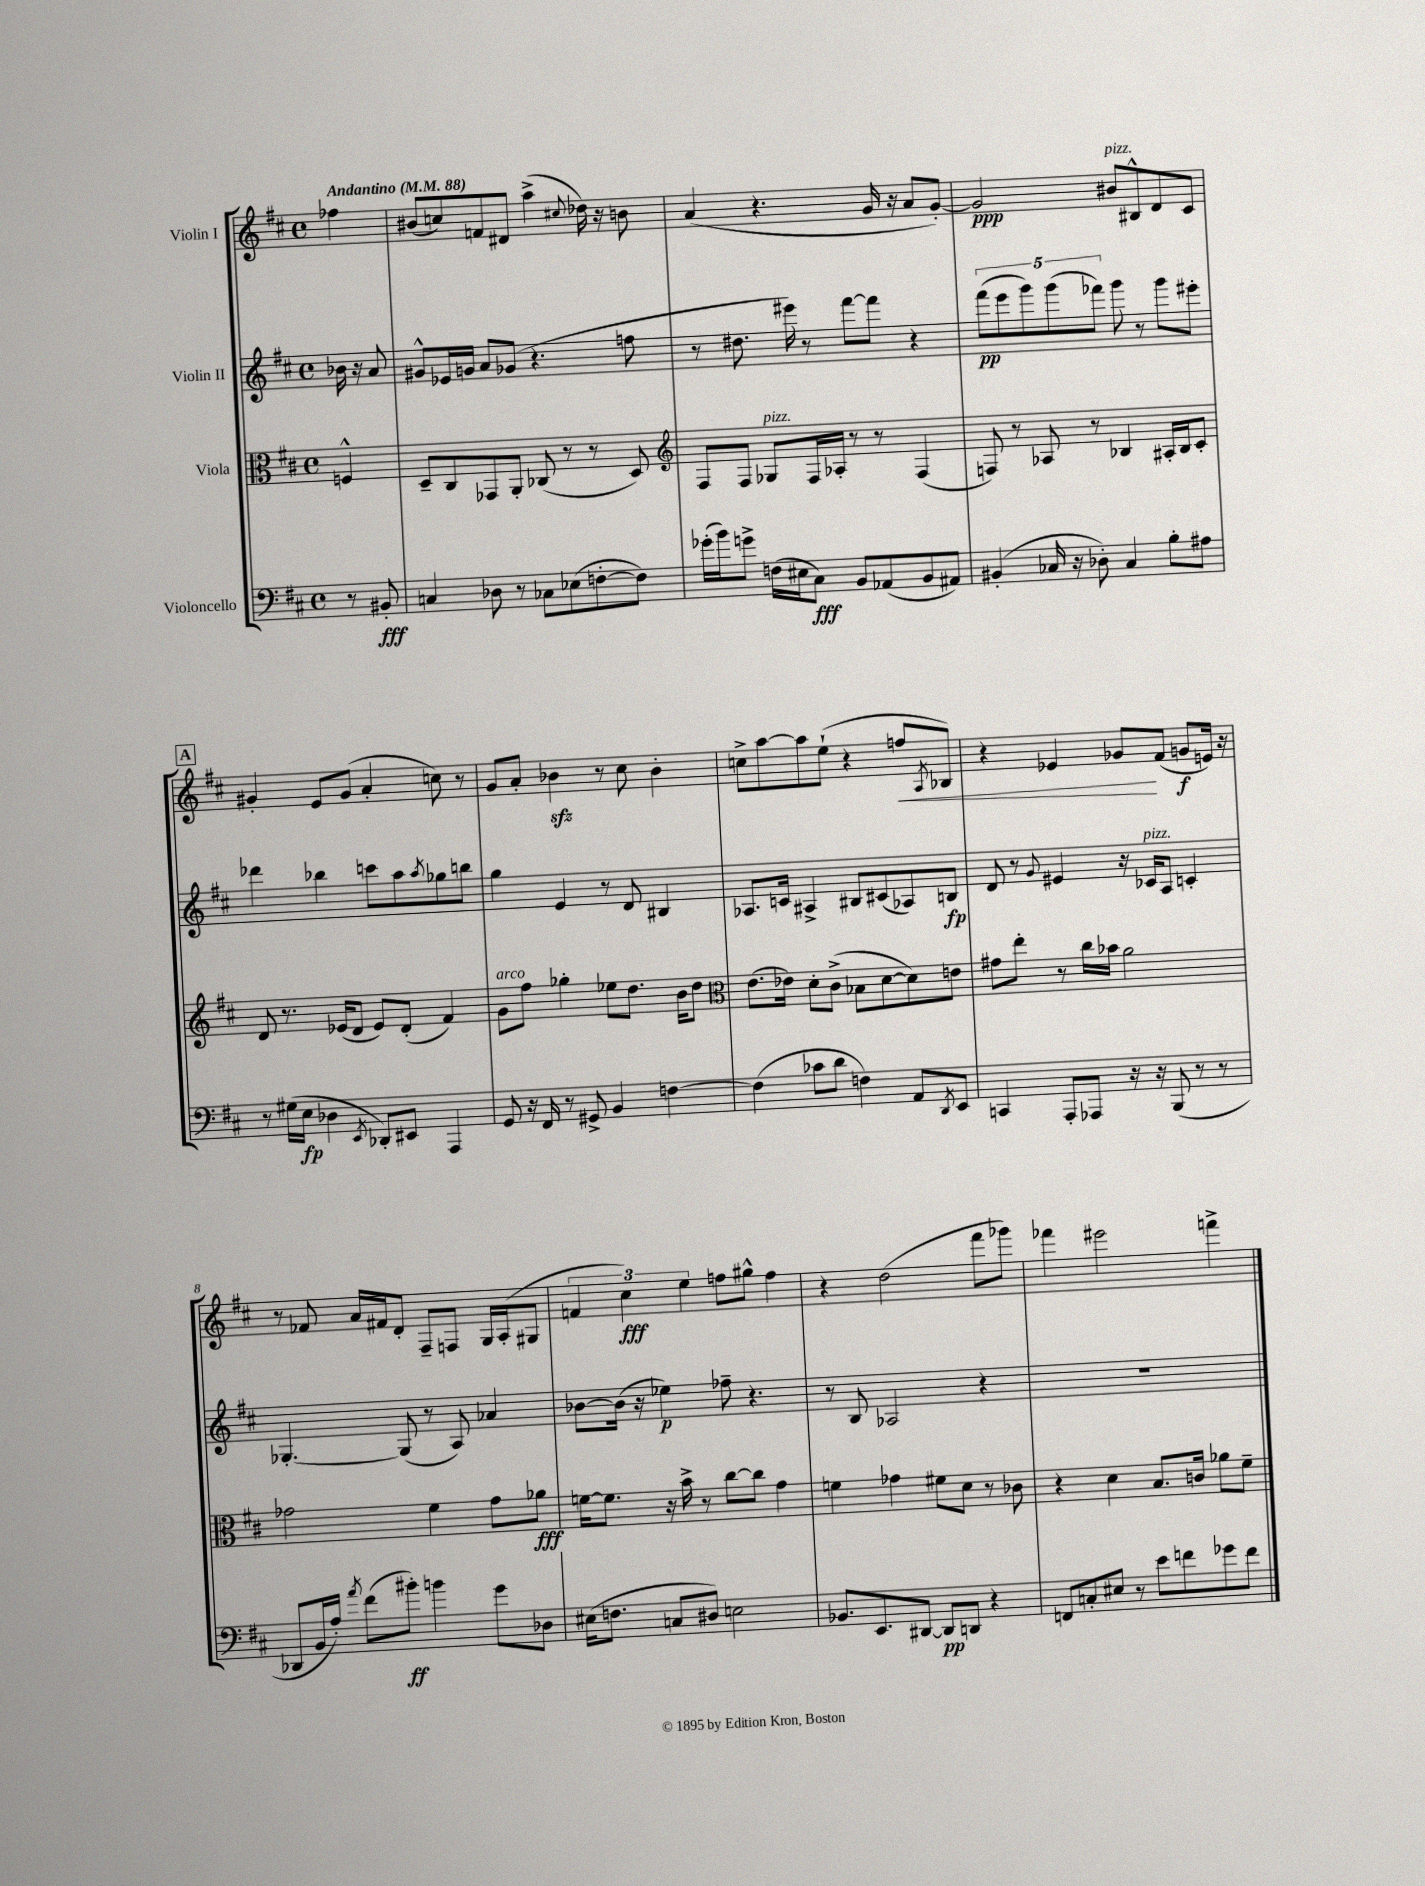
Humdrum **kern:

**kern	**dynam	**kern	**dynam	**kern	**dynam	**kern	**dynam
*part4	*part4	*part3	*part3	*part2	*part2	*part1	*part1
*staff4	*staff4	*staff3	*staff3	*staff2	*staff2	*staff1	*staff1
*I"Violoncello	*	*I"Viola	*	*I"Violin II	*	*I"Violin I	*
*clefF4	*	*clefC3	*	*clefG2	*	*clefG2	*
*k[f#c#]	*	*k[f#c#]	*	*k[f#c#]	*	*k[f#c#]	*
*M4/4	*	*M4/4	*	*M4/4	*	*M4/4	*
*met(c)	*	*met(c)	*	*met(c)	*	*met(c)	*
*MM88	*	*MM88	*	*MM88	*	*MM88	*
=	=	=	=	=	=	=	=
!	!	!	!	!	!	!LO:TX:a:B:t=Andantino	!
8r	.	4Fn^^/	.	16b-X\	.	4ff-X\	.
.	.	.	.	16r	.	.	.
8BB#X'/	fff	.	.	8a/	.	.	.
=1	=1	=1	=1	=1	=1	=1	=1
4Cn/	.	8D~/L	.	8g#X^^/L	.	(8b#X/L	.
.	.	8C#/	.	16e-X/L	.	8ccn/)	.
.	.	.	.	16gn/JJ	.	.	.
8D-X\	.	8GG-X/	.	8a/L	.	8fn/	.
8r	.	8AA'/J	.	(8g-X/J	.	8d#X/J	.
8C-X\L	.	(8C-X/	.	4.r	.	(4aa^\	.
(8E-X\	.	8r	.	.	.	.	.
.	.	.	.	.	.	8qqcc#X/	.
[8Fn'\	.	8r	.	.	.	16dd-X\)	.
.	.	.	.	.	.	16r	.
8F\J])	.	8D/)	.	8ffn\	.	8bn\	.
=2	=2	=2	=2	=2	=2	=2	=2
*	*	*clefG2	*	*	*	*	*
(16g-X'\LL	.	8F#/L	.	8r	.	(4a/	.
16b\J)	.	.	.	.	.	.	.
8gn^\J	.	8F#/J	.	8.dd#X\	.	.	.
!	!	!LO:TX:a:i:t=pizz.	!	!	!	!	!
(16Fn\LL	.	8G-X/L	.	.	.	4.r	.
16E#X\J	.	.	.	16eee#X\)	.	.	.
8C#\J)	fff	16F#/L	.	8r	.	.	.
.	.	16A-X'/JJ	.	.	.	.	.
8BB/L	.	8r	.	[8fff#\L	.	.	.
(8AA-X/	.	8r	.	8fff#\J]	.	16g/	.
.	.	.	.	.	.	16r	.
8BB/	.	(4F#/	.	4r	.	8a/L	.
8AA#X/J)	.	.	.	.	.	[8g'/J)	.
=3	=3	=3	=3	=3	=3	=3	=3
(4BB#X'/	.	8Fn/)	.	(10fff#\L	pp	2g/]	ppp
.	.	.	.	10eee\	.	.	.
.	.	8r	.	.	.	.	.
.	.	.	.	10ggg\)	.	.	.
16C-X/	.	8A-X/	.	.	.	.	.
.	.	.	.	(10ggg\	.	.	.
16r	.	.	.	.	.	.	.
8D-X'\)	.	8r	.	.	.	.	.
.	.	.	.	10fff-X\J)	.	.	.
!	!	!	!	!	!	!LO:TX:a:i:t=pizz.	!
4C-/	.	4B-X/	.	8ggg\	.	8b#X/L	.
.	.	.	.	8r	.	8B#X^^/	.
8B'\L	.	16A#X'/LL	.	8ggg\L	.	8d/	.
.	.	16B-/J	.	.	.	.	.
8A#X\J	.	8c#'/J	.	8eee#X'\J	.	8c#/J	.
!!LO:LB:g=z
!!LO:REH:place=s1:t=A
=4	=4	=4	=4	=4	=4	=4	=4
8r	.	8d/	.	4ddd-X\	.	4g#X'/	.
(16G#X\LL	.	8.r	.	.	.	.	.
16E\JJ	fp	.	.	.	.	.	.
4D-X\	.	.	.	4bb-X\	.	8e/L	.
.	.	(16e-X/KL	.	.	.	.	.
.	.	8d/J	.	.	.	(8g#/J	.
8qEE/	.	.	.	.	.	.	.
8DD-X'/L)	.	8e-/L)	.	8cccn\L	.	4a'/	.
8EE#X/J	.	(8d'/J	.	8aa\	.	.	.
.	.	.	.	8qaa/	.	.	.
4AAA/	.	4f#/)	.	8gg-X\	.	8ccn\)	.
.	.	.	.	8bbn\J	.	8r	.
=5	=5	=5	=5	=5	=5	=5	=5
!	!	!LO:TX:a:i:t=arco	!	!	!	!	!
8GG/	.	8g\L	.	4gg\	.	8g/L	.
16r	.	8ff#\J	.	.	.	8a'/J	.
16FF#/	.	.	.	.	.	.	.
8r	.	4gg-X'\	.	4e/	.	4b-Xzz\	.
8GG#X^/	.	.	.	.	.	.	.
4BB/	.	8ee-X\L	.	8r	.	8r	.
.	.	8.dd\J	.	8d/	.	8cc#\	.
[4Fn\	.	.	.	4B#X/	.	4b-'\	.
.	.	16b\KL	.	.	.	.	.
.	.	8dd\J	.	.	.	.	.
=6	=6	=6	=6	=6	=6	=6	=6
*	*	*clefC3	*	*	*	*	*
(4F\]	.	(8.e\L	.	8.A-X/L	.	8ccn^\L	.
.	.	.	.	.	.	[8aa\	.
.	.	16e-X\Jk)	.	16cn/Jk	.	.	.
8c-X\L	.	8d'\L	.	4A#X^/	.	8aa\]	.
8d\J	.	(8c#^\J	.	.	.	(8ee`\J	.
4Fn\)	.	8B-X\L	.	8B#X/L	.	4r	.
.	.	[8d\	.	(8c#X/	.	.	.
!	!	!	!	!	!	!	!LO:HP:b
8AA/L	.	8d\])	.	8A-X/)	.	8ffn/L	<
8qDD/	.	.	.	.	.	8qA/	.
8EE/J	.	8en\J	.	8Bn/J	fp	8B-X/J)	.
=7	=7	=7	=7	=7	=7	=7	=7
4CCn/	.	8g#X\L	.	8d/	.	4r	.
.	.	8ee'\J	.	8r	.	.	.
.	.	.	.	8qqg/	.	.	.
8AAA'/L	.	8r	.	4e#X/	.	4e-X/	.
8AAA-X/J	.	16cc#\LL	.	.	.	.	.
.	.	16b-X\JJ	.	.	.	.	.
16r	.	2a\	.	16r	.	8g-X/L	.
!	!	!	!	!LO:TX:a:i:t=pizz.	!	!	!
16r	.	.	.	16c-X/KL	.	.	.
(8BBB/	.	.	.	8A/J	.	(8f#/J	[
8r	.	.	.	4cn'/	.	8gn/L	f
8r	.	.	.	.	.	16en/Jk)	.
.	.	.	.	.	.	16r	.
!!LO:LB:g=z
=8	=8	=8	=8	=8	=8	=8	=8
8DD-X/L	.	2g-X\	.	[4.G-X'/	.	8r	.
16BB/L	.	.	.	.	.	8f-X/	.
16A'/JJ)	.	.	.	.	.	.	.
8qa/	.	.	.	.	.	.	.
(8f#\L	.	.	.	.	.	16a/LL	.
.	.	.	.	.	.	16f#X/J	.
8b#X'\J)	ff	.	.	(8G-/]	.	8d'/J	.
4bn\	.	4f#\	.	8r	.	8F#~/L	.
.	.	.	.	8A/)	.	8Fn/J	.
8g\L	.	8g-\L	.	4a-X/	.	16G/LL	.
.	.	.	.	.	.	(16A'/J	.
8D-X\J	.	8a-X\J	fff	.	.	8G#X/J	.
=9	=9	=9	=9	=9	=9	=9	=9
(16E#X\KL	.	[16fn\KL	.	[8b-X\L	.	6fn/	.
8.Fn\J	.	8.f\J]	.	.	.	.	.
.	.	.	.	(16b-\Jk]	.	.	.
.	.	.	.	.	.	6cc#\)	fff
.	.	.	.	16r	.	.	.
8Cn/L	.	16r	.	4ee-X\)	p	.	.
.	.	16b^\	.	.	.	.	.
.	.	.	.	.	.	6ee\	.
8D#X/J)	.	8r	.	.	.	.	.
2En\	.	[8cc#\L	.	8ff-X~\	.	8ffn\L	.
.	.	8cc#\J]	.	4.r	.	8gg#X^^\J	.
.	.	4g\	.	.	.	4ff\	.
=10	=10	=10	=10	=10	=10	=10	=10
8.BB-X/L	.	4fn\	.	8r	.	4r	.
.	.	.	.	8B/	.	.	.
8.EE/	.	.	.	.	.	.	.
.	.	4g-X\	.	2A-X/	.	(2dd\	.
[8DD#X/J	.	.	.	.	.	.	.
8DD#/L]	pp	8f#X\L	.	.	.	.	.
8DDn/J	.	8d\J	.	.	.	.	.
4r	.	8r	.	4r	.	8fff#\L	.
.	.	8c-X\	.	.	.	8ggg-X\J)	.
=11	=11	=11	=11	=11	=11	=11	=11
8FFn/L	.	4r	.	1r	.	4fff-X\	.
8Cn'/	.	.	.	.	.	.	.
8E#X/J	.	4d\	.	.	.	2eee#X\	.
8r	.	.	.	.	.	.	.
8e\L	.	8.B/L	.	.	.	.	.
8fn\	.	.	.	.	.	.	.
.	.	16cn/Jk	.	.	.	.	.
8g-X\	.	8a-X\L	.	.	.	4fffn^\	.
8f\J	.	8f#~\J	.	.	.	.	.
==	==	==	==	==	==	==	==
*-	*-	*-	*-	*-	*-	*-	*-
